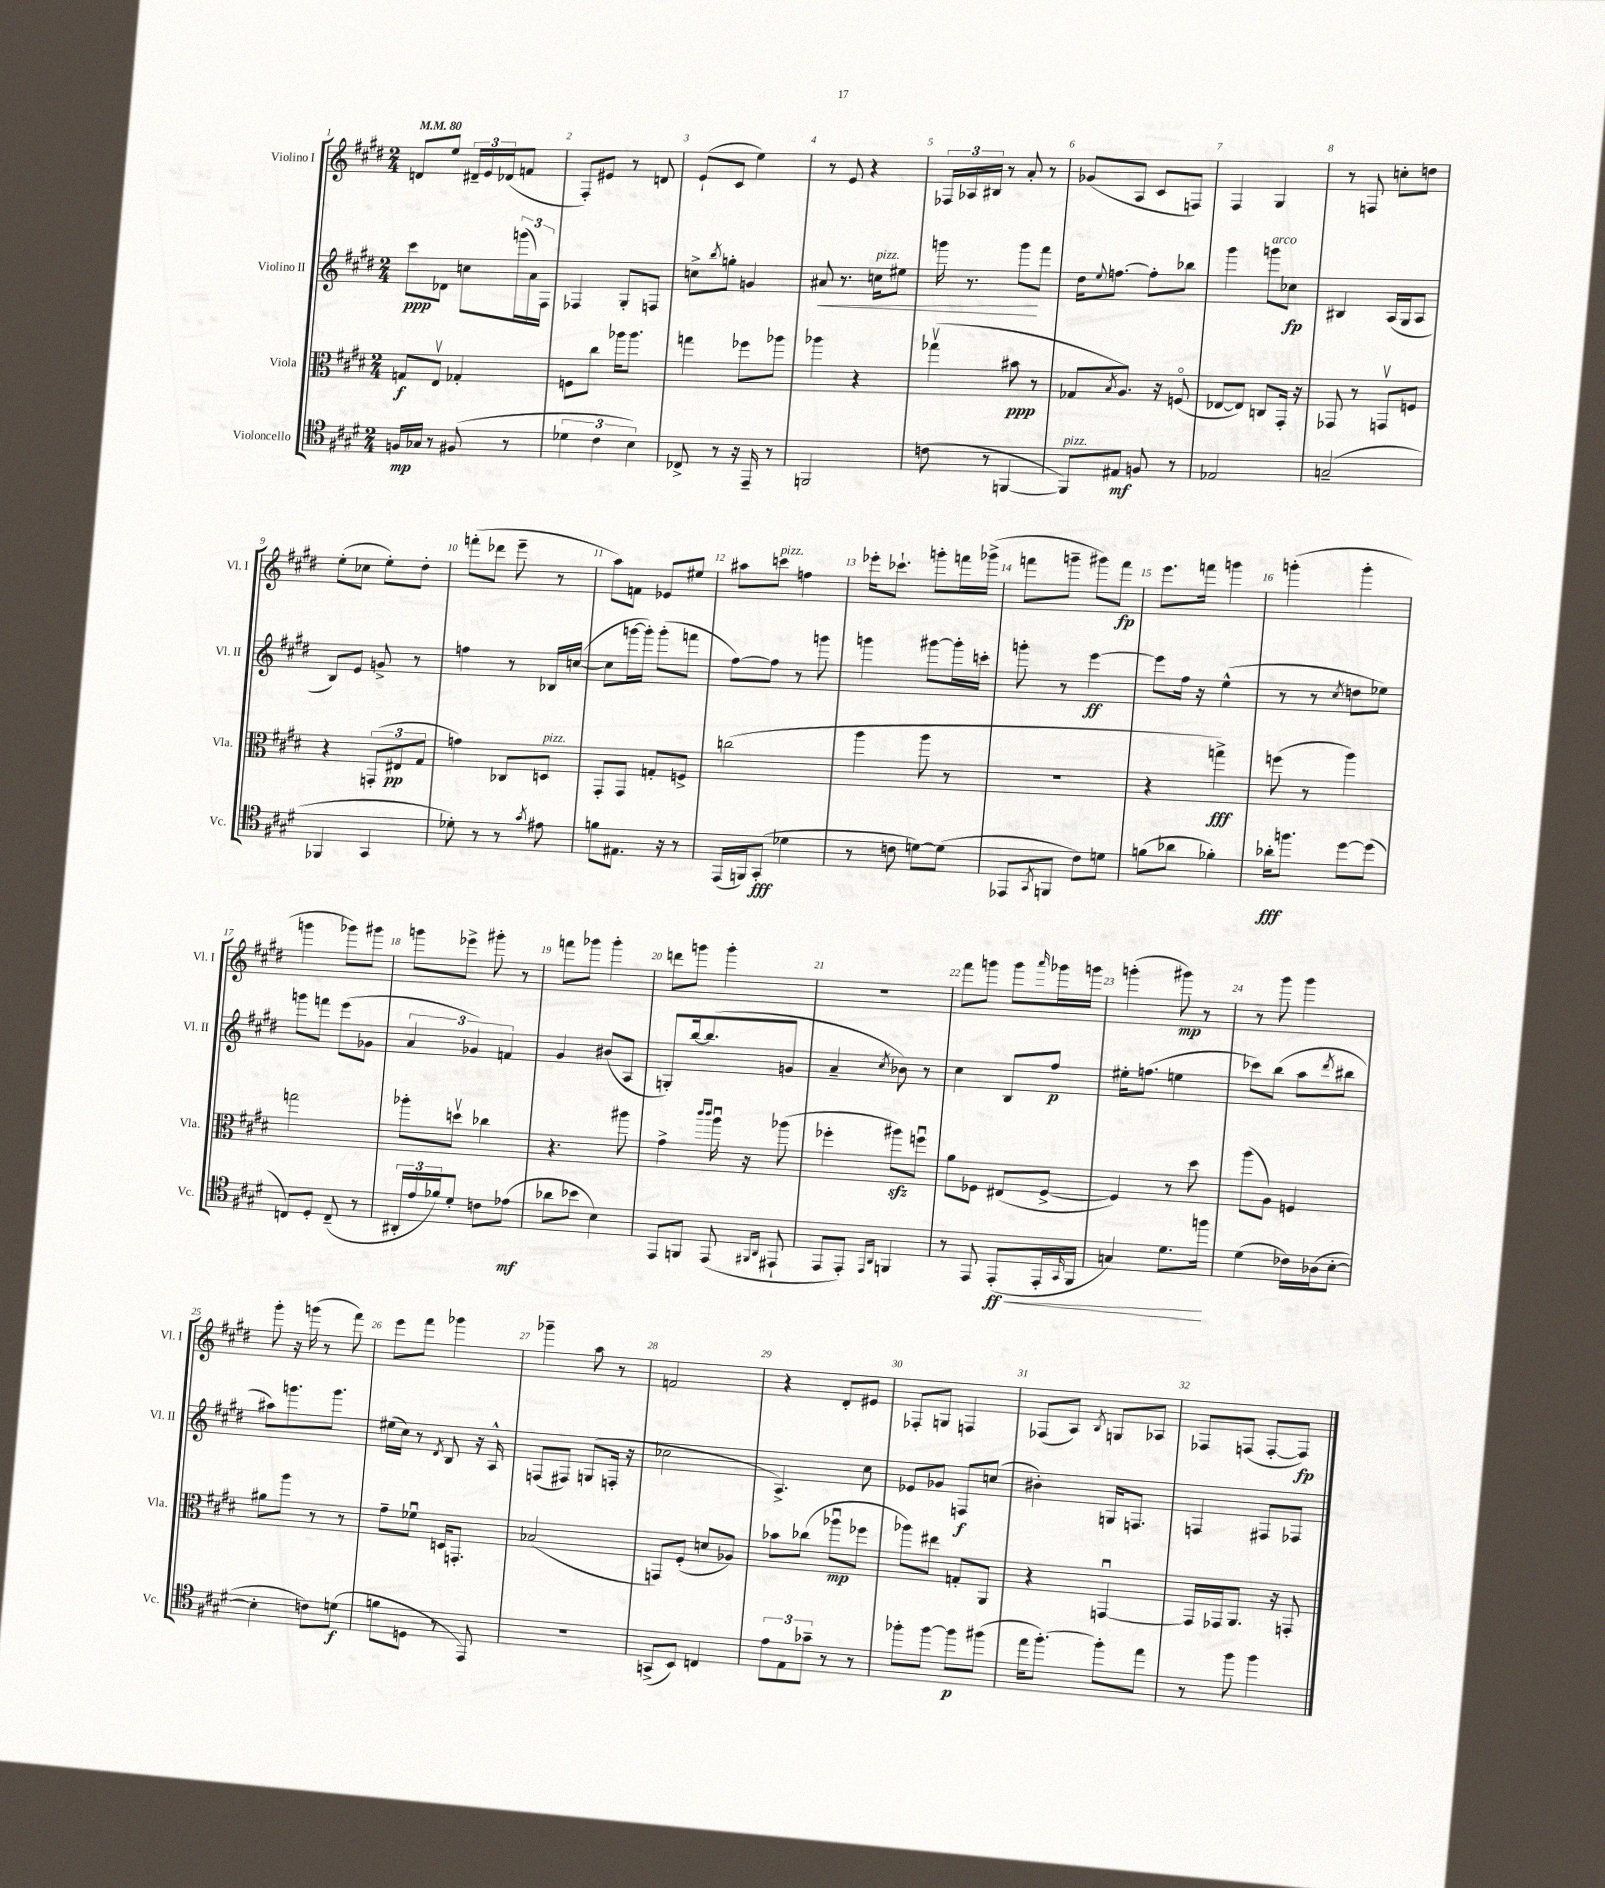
<<
\new StaffGroup <<
\new Staff = "s0" \with { instrumentName = "Violino I" shortInstrumentName = "Vl. I" } {
    \clef treble \key e \major \numericTimeSignature \time 2/4 \tempo 4 = 80
    d'8 e''8 \tuplet 3/2 { dis'16-- e'16 des'16( } f'8 |
    fis8-.) eis'8 r8 d'8 |
    e'8-!( cis'8 e''4) |
    r8 e'8 r4 |
    \tuplet 3/2 { fes16 aes16 bis16 } r8 a'8-. r8 |
    ges'8( a8 cis'8 f8) |
    fis4 gis4 |
    r8 f8 c''8-. d''8 |
    e''8-.( ces''8 e''8-.) dis''8-. |
    f'''8-.( des'''8 e'''8-- r8 |
    a''8) f'8 ees'8 eis''8 |
    ais''8 c'''8^\markup { \italic "pizz." } f''4 |
    ees'''16-. ces'''8.-! g'''8-. f'''16 ges'''16->( |
    f'''8 g'''8-- gis'''8) f'''8\fp |
    e'''8. f'''16 g'''4 |
    g'''4-.( g'''4-. |
    g'''4 ges'''8) gis'''8 |
    g'''8 ees'''8-> gis'''8-. r8 |
    f'''8 ges'''8 ges'''4-. |
    d'''8 g'''8 g'''4-. |
    R2 |
    fis'''8 g'''8 g'''8 \grace { a'''16 } ges'''16 g'''16 |
    g'''4-.( gis'''8\mp) r8 |
    r8 gis'''8 gis'''4 |
    gis'''8-. r16 g'''16( r8 fis'''8) |
    e'''8 fis'''8 ges'''4 |
    ges'''4-- a''8 r8 |
    f'2 |
    r4 dis'8-. eis'8 |
    fes8-. g8 f4 |
    fes8( a8) \acciaccatura { b8 } g8 aes8 |
    fes8 f8( f8~-. f8\fp) \bar "|." |
}
\new Staff = "s1" \with { instrumentName = "Violino II" shortInstrumentName = "Vl. II" } {
    \clef treble \key e \major \numericTimeSignature \time 2/4
    cis'''8\ppp des'8 c''8 \tuplet 3/2 { g'''16( a'16) fis16 } |
    fes4 gis8-. f8 |
    c''8-> \acciaccatura { b''8 } g''8-. g'4 |
    ais'8\< r8. c''16^\markup { \italic "pizz." } eis''8 |
    g'''16 r8. g'''8\! fis'''8 |
    dis''16 \appoggiatura { e''8 } f''8.~ f''8-. bes''8 |
    gis'''4 g'''8^\markup { \italic "arco" } ces''8\fp |
    bis4 a16( gis16 a8 |
    b8) e'8 g'8-> r8 |
    f''4 r8 bes16 c''16~( |
    c''8 g'''16~ g'''16-.) g'''8-.( f'''8 |
    fis''8~) fis''8 r8 g'''8 |
    g'''4 gis'''8~ gis'''16-. c'''16-. |
    g'''8-. r8 e'''4~\ff |
    e'''8 fis''16 r16 e''4-^( |
    r8 r8 \acciaccatura { cis''8 } d''8 ees''8) |
    g'''8 f'''8 e'''8( ges'8 |
    \tuplet 3/2 { a'4 ges'4) f'4 } |
    gis'4 bis'8( a8 |
    g8-.) b''16~ b''8.( g'8 |
    a'4-- \acciaccatura { cis''8 } bes'8) r8 |
    cis''4 b8 fis''8\p |
    eis''16-. f''8.( e''4 |
    ces'''8) b''8( a''8 \acciaccatura { dis'''8 } bis''8 |
    ais''8) g'''8. g'''8. |
    eis''16( cis''16) r8 \acciaccatura { dis'8 } b8 r16 a16-^ |
    f8( fis8) g8( f16-. r16 |
    ces''2 |
    a4.->) cis''8 |
    ees'8 ges'8 f8\f c''8( |
    bis'4-.) g16 f8. |
    f4 fis8 fes8 \bar "|." |
}
\new Staff = "s2" \with { instrumentName = "Viola" shortInstrumentName = "Vla." } {
    \clef alto \key e \major \numericTimeSignature \time 2/4
    g8\f e8\upbow ges4-. |
    f8 cis''8 aes''16 aes''8. |
    g''4 fes''8 aes''8 |
    aes''4 r4 |
    ges''4\upbow( bis'8\ppp r8 |
    ges8 \acciaccatura { b8 } a8.) r16 f8\flageolet( |
    ees8~ ees8) c8 gis,16-. r16 |
    ges,8 r8 g,8\upbow f8 |
    r4 \tuplet 3/2 { g,8-.( eis8\pp gis8 } |
    g'4) ces8 d8^\markup { \italic "pizz." } |
    gis,8-. gis,8 g8-. f8-> |
    c''2( |
    a''4 a''8 r8 |
    R2 |
    r4 g''4->\fff) |
    f''8( r8 a''4) |
    g''2 |
    aes''8-. d''8\upbow ces''4 |
    r4. ais''8 |
    gis'4-> \grace { cis'''16 cis'''16 } a''16\downbow r16 aes''8( |
    fes''4-. ais''8\sfz) f''8\downbow |
    a'8 fes8 eis8( fes8~-> |
    fes4) r8 dis''8 |
    a''8( a8) f4 |
    ais'8 a''8 r8 r8 |
    gis'8-- fes'8\downbow d16 g,8.-. |
    bes2( |
    g,8) fis8-.( d'8 aes8) |
    bes'8 ces''8( aes''8\downbow\mp fes''8 |
    aes''8) eis''8 g8-. a,8 |
    r4 g,4~\downbow |
    g,16 ges,16 a,8. r16 g,8-. \bar "|." |
}
\new Staff = "s3" \with { instrumentName = "Violoncello" shortInstrumentName = "Vc." } {
    \clef tenor \key e \major \numericTimeSignature \time 2/4
    f16\mp ges16 r8 fis8( r8 |
    \tuplet 3/2 { des'4 cis'4 b4) } |
    ces8-> r8 r16 e,16-- r8 |
    f,2 |
    c'8( r8 f,4~ |
    f,8^\markup { \italic "pizz." }) eis8\mf f8 r8 |
    ees2 |
    g2--( |
    fes,4 gis,4 |
    des'8-.) r8 r8 \acciaccatura { gis'8 } eis'8 |
    f'8 eis8. r16 r8 |
    e,16( f,16) gis,8-.\fff( des'4 |
    r8 c'8 d'8~) d'8( |
    ees,8 \acciaccatura { gis,8 } f,8 cis'8) d'8 |
    f'8( aes'8 fes'4-.) |
    aes'16-.\fff f''8. dis''8~ dis''8( |
    c8) dis8-. c8--( r8 |
    \tuplet 3/2 { ais,16-. e'16 fes'16) } dis'8-. c'8 ees'8\mf( |
    aes'8 bes'8 b4) |
    e,8 f,8 e,8( \grace { fis,16 a,16 } eis,8-! |
    e,8 e,8-.) \grace { e,16 a,16 } f,4 |
    r8 e,8 e,8-.\ff\<( e,16-. \grace { gis,16 } fis,16 |
    g4) dis'8. f''16\! |
    dis'4( ces'16) aes16( b8~-. |
    b4-. c'8) d'8\f( |
    f'8 d8 r8 e,8) |
    R2 |
    g,8->( b,8) c4 |
    \tuplet 3/2 { e'8 e8 ges'8-- } r8 r8 |
    fes''8-. fes''8~ fes''8\p fis''8( |
    e''16 fis''8.~-.) fis''8-. e''8 |
    r8 fis''8 fis''4 \bar "|." |
}
>>
>>
\layout { \context { \Score \override BarNumber.break-visibility = ##(#f #t #t) barNumberVisibility = #all-bar-numbers-visible } }
